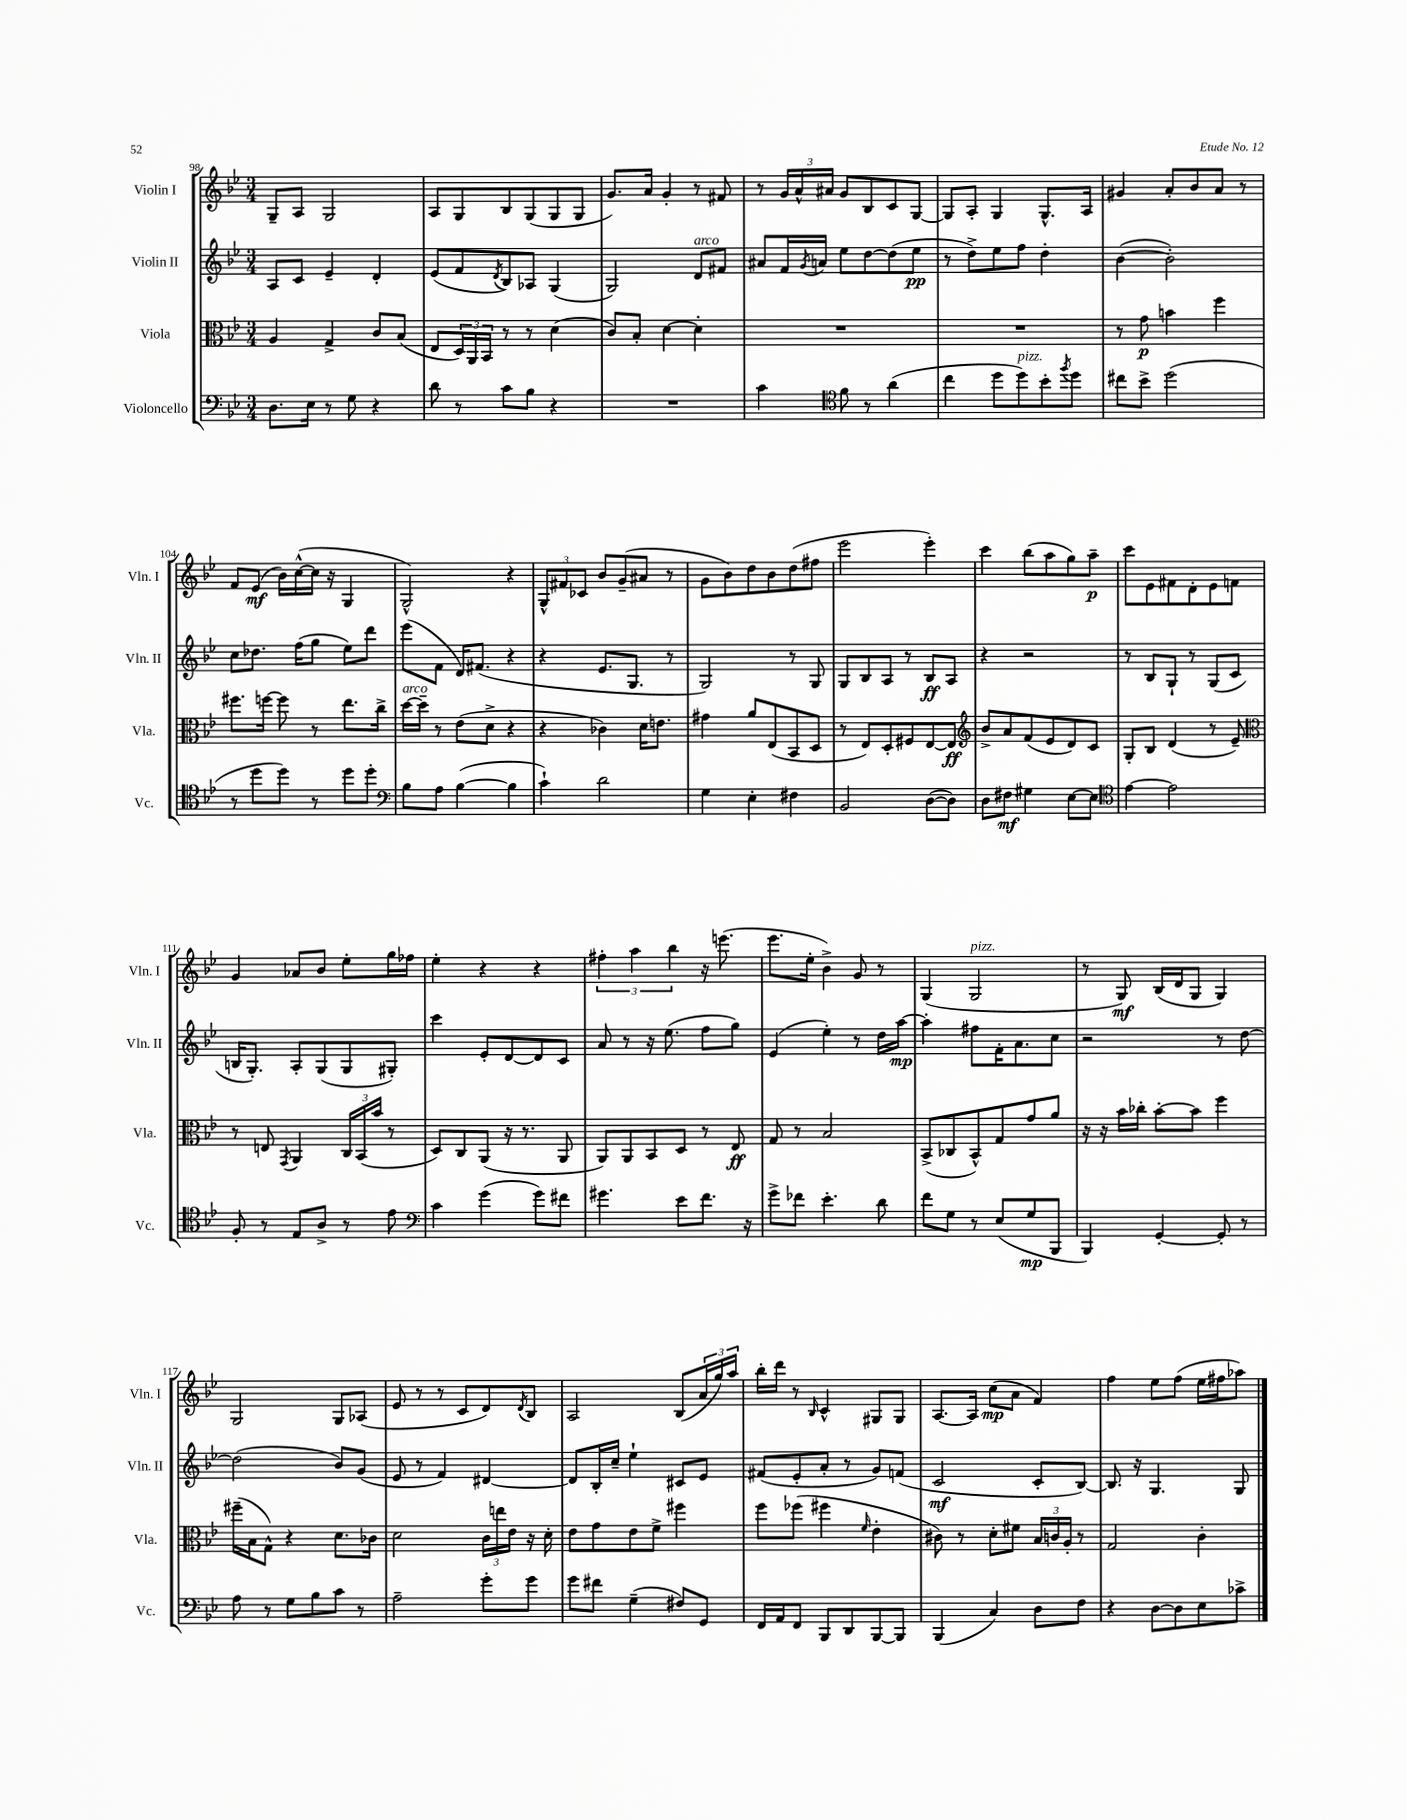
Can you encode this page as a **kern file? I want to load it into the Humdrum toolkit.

**kern	**kern	**kern	**kern
*staff4	*staff3	*staff2	*staff1
*clefF4	*clefC3	*clefG2	*clefG2
*k[b-e-]	*k[b-e-]	*k[b-e-]	*k[b-e-]
*M3/4	*M3/4	*M3/4	*M3/4
8.D	4A	8A	8G~
.	.	8c	8A
16E-	.	.	.
8r	4G^	4e-~	2G
8G	.	.	.
4r	8c	4d'	.
.	(8B-	.	.
=	=	=	=
8d	8E-	(8e-	8A
8r	24D)	8f	8G
.	24AA	.	.
.	24BB-	.	.
.	.	8qd	.
8c	8r	8B-)	8B-
8B-	8r	8A-	(8G
4r	(4d	(4G	8G
.	.	.	8G
=	=	=	=
2.r	8c)	2G)	8.g)
.	8B-'	.	.
.	.	.	16a
.	[4d	.	4g'
.	4d']	8d	8r
.	.	8f#	8f#
=	=	=	=
4c	2.r	8a#	8r
.	.	16f	24g
.	.	.	24a^^
.	.	8qg	.
.	.	16a	.
.	.	.	24a#
*clefC4	*	*	*
8f	.	8ee-	8g
8r	.	[8dd	8B-
(4a	.	(8dd]	8c
.	.	8ee-	[8G
=	=	=	=
4cc	2.r	8r	8G]
.	.	8dd^)	8A'
8dd	.	8ee-	4G
8dd)	.	8ff	.
8b-'	.	4dd'	8.G^^
8qff	.	.	.
8dd	.	.	.
.	.	.	16A
=	=	=	=
8cc#	8r	([4b-	4g#
8b-^	8g	.	.
(2dd	4b	2b-'])	8a'
.	.	.	8b-
.	4ff	.	8a
.	.	.	8r
=	=	=	=
8r	8.ff#	8cc	8f
8dd	.	8.dd-	(8e-
.	[16ff	.	.
8dd)	8ff]	.	16b-)
.	.	(16ff	([16cc^^
8r	8r	8gg	16cc]
.	.	.	16r
8dd	8.ee-	8ee-)	4G
8dd'	.	8ddd	.
.	16cc^	.	.
=	=	=	=
*clefF4	*	*	*
8B-	[16dd	(8eee-	2G^^)
.	16dd~]	.	.
8A	8r	8f	.
([4B-	(8e-	16d)	.
.	.	(8.f#	.
.	8d^	.	.
4B-]	4r	4r	4r
=	=	=	=
4c`)	4r	4r	12G^^
.	.	.	12f#
.	.	.	12c-
2d	4c-)	8.e-	8b-
.	.	.	(8g~
.	.	8.G	.
.	16d	.	8a#
.	8.e	.	.
.	.	8r	8r
=	=	=	=
4G	4g#	2G)	8g
.	.	.	8b-)
4E-'	8a	.	8dd
.	(8E-	.	8b-
4F#	8BB-	8r	(8dd
.	8D	8G	8ff#
=	=	=	=
2BB-	8r	8G	2eee-
.	8E-)	8B-	.
.	8D'	8A	.
.	8F#	8r	.
([8D	[8E-	8B-	4eee-')
8D])	8E-]	8A	.
=	=	=	=
*	*clefG2	*	*
8D	8b-^	4r	4ccc
8F#	8a	.	.
4G#	(8f	2r	(8bb-
.	8e-	.	8aa
[8E-	8d)	.	8gg)
8E-]	8c	.	8aa~
=	=	=	=
*clefC4	*	*	*
[4e-	8G'	8r	8ccc
.	8B-	8B-	8e-
2e-]	(4d	8G`	8f#
.	.	8r	8d'
.	8r	(8G	8e-
.	8e-~)	8c	8f
=	=	=	=
*	*clefC3	*	*
8F'	8r	16B	4g
.	.	8.G')	.
8r	8E	.	.
.	8qGG	.	.
8E-	4AA	8A'	8a-
8A^	.	(8G	8b-
8r	24C	8G	8ee-'
.	(24BB-	.	.
.	24b-	.	.
8e-	8r	8G#')	16gg
.	.	.	16ff-
=	=	=	=
*clefF4	*	*	*
4c	8D)	4ccc	4ee-'
.	8C	.	.
(4g	(8AA	8e-'	4r
.	16r	[8d	.
.	8.r	.	.
8g)	.	8d]	4r
8f#	8AA	8c	.
=	=	=	=
4.g#	8AA)	8a	6ff#'
.	8AA	8r	.
.	.	.	6aa
.	8BB-	16r	.
.	.	(8.ee-	.
.	.	.	6bb-
8e-	8D	.	.
8.f	8r	8ff	16r
.	.	.	(8.eee
.	8E-	8gg)	.
16r	.	.	.
=	=	=	=
8g^	8G	(4e-	8.eee-
8f-	8r	.	.
.	.	.	16ee-'
4.e-'	2B-	4ee-')	4b-^)
.	.	8r	8g
8d	.	16dd	8r
.	.	[16aa	.
=	=	=	=
8f	(8BB-^	4aa']	(4G
8G	8C-	.	.
8r	8BB-^^)	8ff#	2G
(8E-	8G	16f'	.
.	.	8.a	.
8G	8g	.	.
8BBB-	8a	8cc	.
=	=	=	=
4BBB-)	16r	2r	8r
.	16r	.	.
.	16b-	.	8G)
.	16cc-'	.	.
[4GG'	[8b-'	.	(16B-
.	.	.	16d
.	8b-]	.	8G
8GG']	4ff	8r	4G)
8r	.	[8dd	.
=	=	=	=
8A	(16ff#~	(2dd]	2G
.	16B-	.	.
8r	8G^^)	.	.
8G	4r	.	.
8B-	.	.	.
8c	8.d	8b-)	8G
8r	.	(8g	(8A-
.	16c-	.	.
=	=	=	=
2A~	2d	8e-	8e-
.	.	8r	8r
.	.	4f)	8r
.	.	.	8c
8g'	24c	[4d#	8d)
.	24ee	.	.
.	24e-	.	.
.	.	.	8qd
8g	16r	.	8B-
.	16d'	.	.
=	=	=	=
8g	8e-	8d#]	2A
8f#	8g	16B-'	.
.	.	16cc~	.
(4G~	8e-	4ee-`	.
.	8f^	.	.
8F#)	4ff#	8c#	(8B-
8GG	.	8e-	24a
.	.	.	24gg)
.	.	.	24aa
=	=	=	=
16FF	8ff	(8f#	16bb-'
16AA	.	.	16ddd
8FF	(8ff-	8e-'	8r
.	.	.	16qqB-
8BBB-	4ff#	8a'	4c^^
8DD	.	8r	.
.	16qqf	.	.
[8BBB-	4e-'	8g)	8G#
8BBB-]	.	(8f	8G#
=	=	=	=
(4BBB-	8c#)	2c	[8.A
.	8r	.	.
.	.	.	16A]
4C)	8d'	.	(8cc
.	8f#	.	8a
8D	24B-	8c'	4f)
.	24c	.	.
.	24A'	.	.
8F	8r	[8B-)	.
=	=	=	=
4r	2G	8.B-]	4ff
.	.	16r	.
[8D	.	4.G	8ee-
8D]	.	.	(8ff
8E-	4c'	.	16ee-
.	.	.	16ff#
8c-^	.	8G	8aa-)
==	==	==	==
*-	*-	*-	*-
